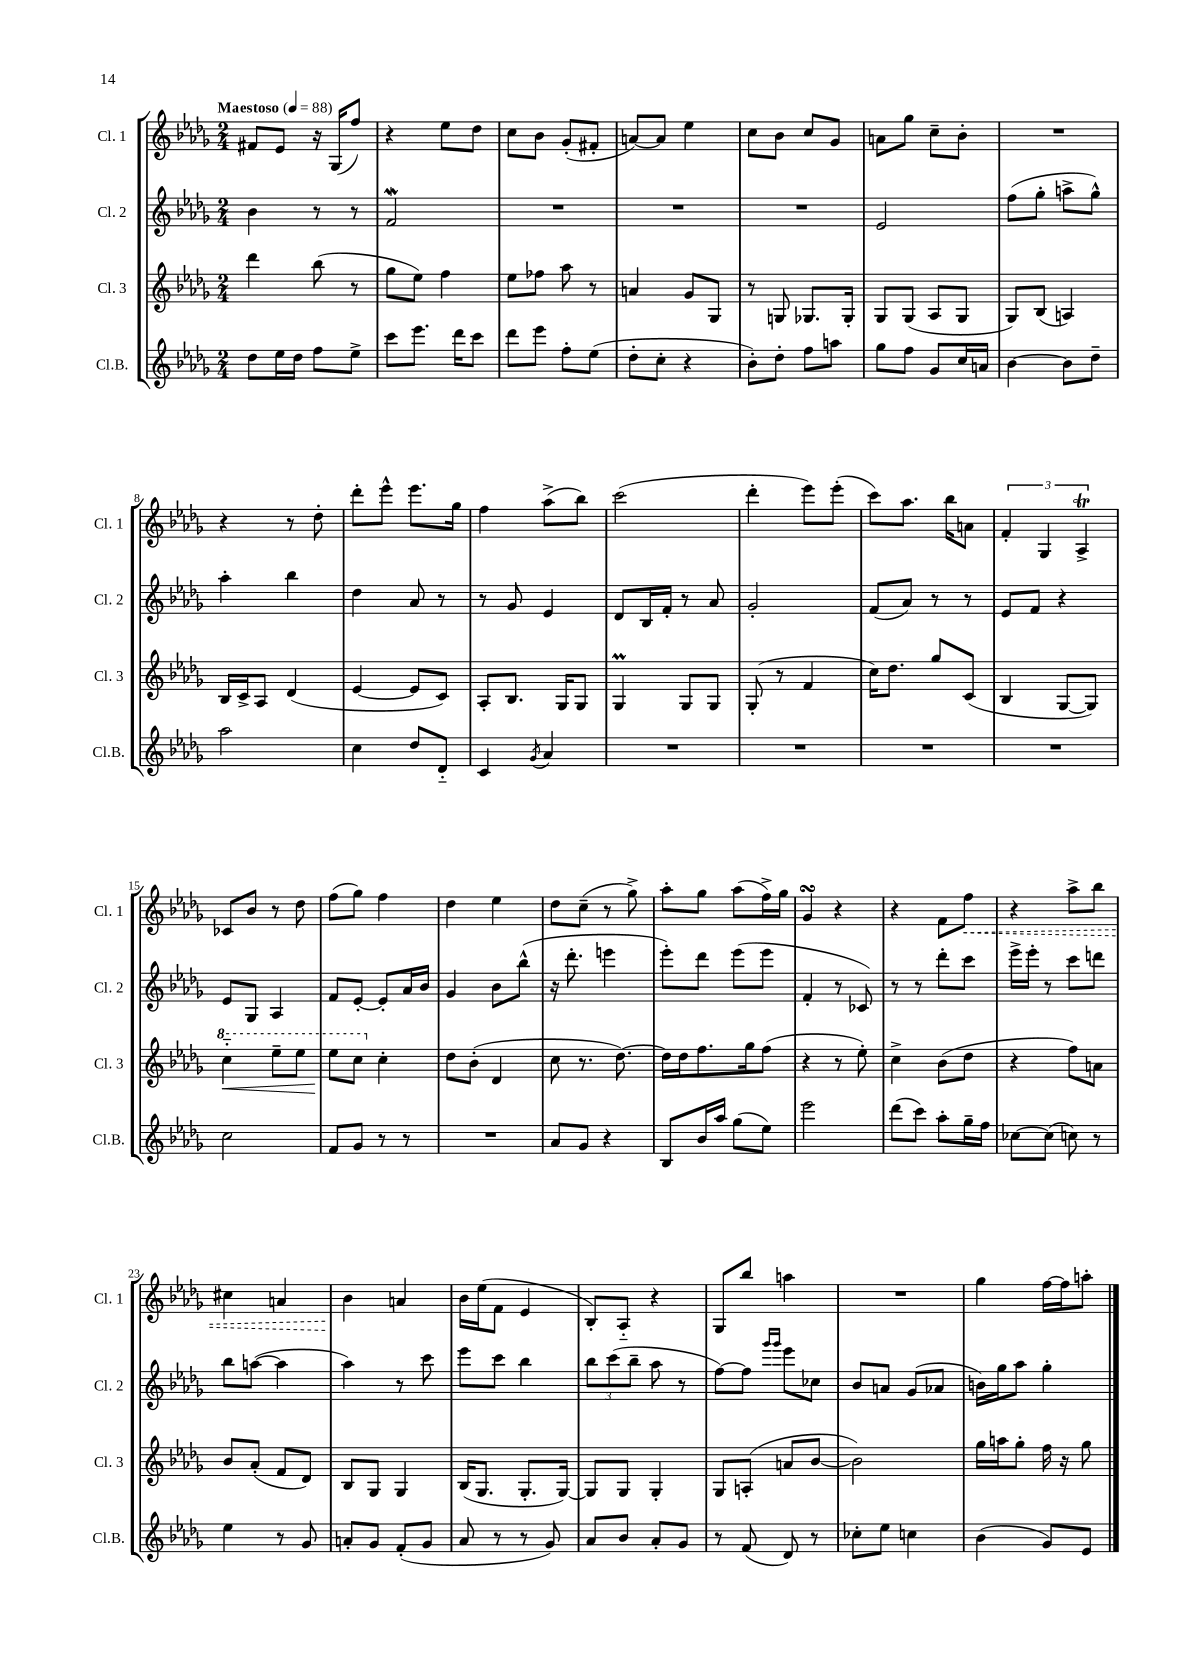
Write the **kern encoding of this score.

**kern	**kern	**dynam	**kern	**kern	**dynam
*part4	*part3	*part3	*part2	*part1	*part1
*staff4	*staff3	*staff3	*staff2	*staff1	*staff1
*I"Cl.B.	*I"Cl. 3	*	*I"Cl. 2	*I"Cl. 1	*
*I'Cl.B.	*I'Cl. 3	*	*I'Cl. 2	*I'Cl. 1	*
*clefG2	*clefG2	*	*clefG2	*clefG2	*
*k[b-e-a-d-g-]	*k[b-e-a-d-g-]	*	*k[b-e-a-d-g-]	*k[b-e-a-d-g-]	*
*M2/4	*M2/4	*	*M2/4	*M2/4	*
*MM88	*MM88	*	*MM88	*MM88	*
=1	=1	=1	=1	=1	=1
!	!	!	!	!LO:TX:a:B:t=Maestoso	!
8dd-\L	4ddd-\	.	4b-\	8f#X/L	.
16ee-\L	.	.	.	8e-/J	.
16dd-\JJ	.	.	.	.	.
8ff\L	(8bb-\	.	8r	16r	.
.	.	.	.	(16G-/KL	.
8ee-^\J	8r	.	8r	8ff/J)	.
=2	=2	=2	=2	=2	=2
8ccc\L	8gg-\L	.	2fW/	4r	.
8.eee-\J	8ee-\J)	.	.	.	.
.	4ff\	.	.	8ee-\L	.
16ddd-\KL	.	.	.	.	.
8ccc\J	.	.	.	8dd-\J	.
=3	=3	=3	=3	=3	=3
8ddd-\L	8ee-\L	.	2r	8cc\L	.
8eee-\J	8ff-X\J	.	.	8b-\J	.
8ff'\L	8aa-\	.	.	(8g-'/L	.
(8ee-\J	8r	.	.	8f#X'/J	.
=4	=4	=4	=4	=4	=4
8dd-'\L	4an/	.	2r	[8an/L)	.
8cc'\J	.	.	.	8a/J]	.
4r	8g-/L	.	.	4ee-\	.
.	8G-/J	.	.	.	.
=5	=5	=5	=5	=5	=5
8b-'\L)	8r	.	2r	8cc\L	.
8dd-'\J	8Gn/	.	.	8b-\J	.
8ff\L	8.G-X/L	.	.	8cc/L	.
8aan\J	.	.	.	8g-/J	.
.	16G-'/Jk	.	.	.	.
=6	=6	=6	=6	=6	=6
8gg-\L	8G-/L	.	2e-/	8an\L	.
8ff\J	(8G-/J	.	.	8gg-\J	.
8g-/L	8A-/L	.	.	8cc~\L	.
16cc/L	8G-/J	.	.	8b-'\J	.
16an/JJ	.	.	.	.	.
=7	=7	=7	=7	=7	=7
[4b-\	8G-/L)	.	(8ff\L	2r	.
.	(8B-/J	.	8gg-'\J	.	.
8b-\L]	4An/)	.	8aan^\L	.	.
8dd-~\J	.	.	8gg-^^\J)	.	.
!!LO:LB:g=z
=8	=8	=8	=8	=8	=8
2aa-\	16B-/LL	.	4aa-'\	4r	.
.	16c^/J	.	.	.	.
.	8A-/J	.	.	.	.
.	(4d-/	.	4bb-\	8r	.
.	.	.	.	8dd-'\	.
=9	=9	=9	=9	=9	=9
4cc\	[4e-/	.	4dd-\	8ddd-'\L	.
.	.	.	.	8eee-^^\J	.
8dd-/L	8e-/L]	.	8a-/	8.eee-\L	.
8d-/J	8c/J)	.	8r	.	.
.	.	.	.	16gg-\Jk	.
=10	=10	=10	=10	=10	=10
4c/	8A-'/L	.	8r	4ff\	.
.	8.B-/J	.	8g-/	.	.
8qg-/	.	.	.	.	.
4a-/	.	.	4e-/	(8aa-^\L	.
.	16G-/KL	.	.	.	.
.	8G-/J	.	.	8bb-\J)	.
=11	=11	=11	=11	=11	=11
2r	4G-M/	.	8d-/L	(2ccc\	.
.	.	.	16B-/L	.	.
.	.	.	16f'/JJ	.	.
.	8G-/L	.	8r	.	.
.	8G-/J	.	8a-/	.	.
=12	=12	=12	=12	=12	=12
2r	(8G-'/	.	2g-'/	4ddd-'\	.
.	8r	.	.	.	.
.	4f/	.	.	8eee-\L)	.
.	.	.	.	(8eee-'\J	.
=13	=13	=13	=13	=13	=13
2r	16cc\KL)	.	(8f/L	8ccc\L)	.
.	8.dd-\J	.	.	.	.
.	.	.	8a-/J)	8.aa-\J	.
.	8gg-/L	.	8r	.	.
.	.	.	.	16bb-\KL	.
.	(8c/J	.	8r	8an\J	.
=14	=14	=14	=14	=14	=14
2r	4B-/	.	8e-/L	6f'/	.
.	.	.	8f/J	.	.
.	.	.	.	6G-/	.
.	[8G-/L	.	4r	.	.
.	.	.	.	6A-T^/	.
.	8G-/J])	.	.	.	.
!!LO:LB:g=z
=15	=15	=15	=15	=15	=15
*	*8va	*	*	*	*
2cc\	4ccc\	.	8e-/L	8c-X/L	.
.	.	.	8G-/J	8b-/J	.
!	!	!LO:HP:b	!	!	!
.	8eee-~\L	<	4A-/	8r	.
.	8eee-\J	.	.	8dd-\	.
=16	=16	=16	=16	=16	=16
8f/L	8eee-\L	.	8f/L	(8ff\L	.
8g-/J	8ccc\J	[	[8e-'/J	8gg-\J)	.
*	*X8va	*	*	*	*
8r	4cc'\	.	8e-'/L]	4ff\	.
8r	.	.	16a-/L	.	.
.	.	.	16b-/JJ	.	.
=17	=17	=17	=17	=17	=17
2r	8dd-\L	.	4g-/	4dd-\	.
.	(8b-'\J	.	.	.	.
.	4d-/	.	8b-\L	4ee-\	.
.	.	.	(8bb-^^\J	.	.
=18	=18	=18	=18	=18	=18
8a-/L	8cc\	.	16r	8dd-\L	.
.	.	.	8.ddd-'\	.	.
8g-/J	8.r	.	.	(8cc~\J	.
4r	.	.	4eeen\	8r	.
.	[8.dd-\)	.	.	.	.
.	.	.	.	8gg-^\)	.
=19	=19	=19	=19	=19	=19
8B-/L	16dd-\LL]	.	8eee-'\L)	8aa-'\L	.
.	16dd-\J	.	.	.	.
16b-/L	8.ff\	.	8ddd-\J	8gg-\J	.
16aa-/JJ	.	.	.	.	.
(8gg-\L	.	.	(8eee-\L	(8aa-\L	.
.	16gg-\k	.	.	.	.
8ee-\J)	(8ff\J	.	8eee-\J	16ff^\L)	.
.	.	.	.	16gg-\JJ	.
=20	=20	=20	=20	=20	=20
2eee-\	4r	.	4f'/	4g-sSSs/	.
.	8r	.	8r	4r	.
.	8ee-'\)	.	8c-X/)	.	.
=21	=21	=21	=21	=21	=21
(8ddd-\L	4cc^\	.	8r	4r	.
8ccc\J)	.	.	8r	.	.
8aa-'\L	(8b-\L	.	8ddd-'\L	8f\L	.
!	!	!	!	!	!LO:HP:b
16gg-~\L	8dd-\J	.	8ccc\J	8ff\J	<
16ff\JJ	.	.	.	.	.
=22	=22	=22	=22	=22	=22
[8cc-X\L	4r	.	16eee-^\LL	4r	.
.	.	.	16eee-'\JJ	.	.
(8cc-\J]	.	.	8r	.	.
8ccn\)	8ff\L)	.	8ccc\L	8aa-^\L	.
8r	8an\J	.	8dddn\J	8bb-\J	.
!!LO:LB:g=z
=23	=23	=23	=23	=23	=23
4ee-\	8b-/L	.	8bb-\L	4cc#X\	.
.	(8a-'/J	.	([8aan\J	.	.
8r	8f/L	.	4aa\]	4an/	.
8g-/	8d-/J)	.	.	.	.
=24	=24	=24	=24	=24	=24
8an'/L	8B-/L	.	4aa-\)	4b-\	.
8g-/J	8G-/J	.	.	.	.
(8f'/L	4G-/	.	8r	4an/	[
8g-/J	.	.	8ccc\	.	.
=25	=25	=25	=25	=25	=25
8a-/	(16B-/KL	.	8eee-\L	16b-\LL	.
.	8.G-/J	.	.	(16ee-\J	.
8r	.	.	8ccc\J	8f\J	.
8r	8.G-'/L	.	4bb-\	4e-/	.
8g-/)	.	.	.	.	.
.	[16G-/Jk)	.	.	.	.
=26	=26	=26	=26	=26	=26
8a-/L	8G-/L]	.	12bb-\L	8B-'/L)	.
.	.	.	(12ccc\	.	.
8b-/J	8G-/J	.	.	8A-/J	.
.	.	.	12bb-~\J	.	.
8a-'/L	4G-'/	.	8aa-\	4r	.
8g-/J	.	.	8r	.	.
=27	=27	=27	=27	=27	=27
8r	8G-/L	.	[8ff\L)	8G-/L	.
(8f/	(8An'/J	.	8ff\J]	8bb-/J	.
.	.	.	16qqggg-/LL	.	.
.	.	.	16qqggg-/JJ	.	.
8d-/)	8an/L	.	8eee-\L	4aan\	.
8r	[8b-/J	.	8cc-X\J	.	.
=28	=28	=28	=28	=28	=28
8cc-X'\L	2b-\])	.	8b-/L	2r	.
8ee-\J	.	.	8an/J	.	.
4ccn\	.	.	(8g-/L	.	.
.	.	.	8a-X/J	.	.
=29	=29	=29	=29	=29	=29
(4b-\	16gg-\LL	.	16bn\LL)	4gg-\	.
.	16aan\J	.	16gg-\J	.	.
.	8gg-'\J	.	8aa-\J	.	.
8g-/L)	16ff\	.	4gg-'\	[16ff\LL	.
.	16r	.	.	16ff\J]	.
8e-/J	8gg-\	.	.	8aan'\J	.
==	==	==	==	==	==
*-	*-	*-	*-	*-	*-
